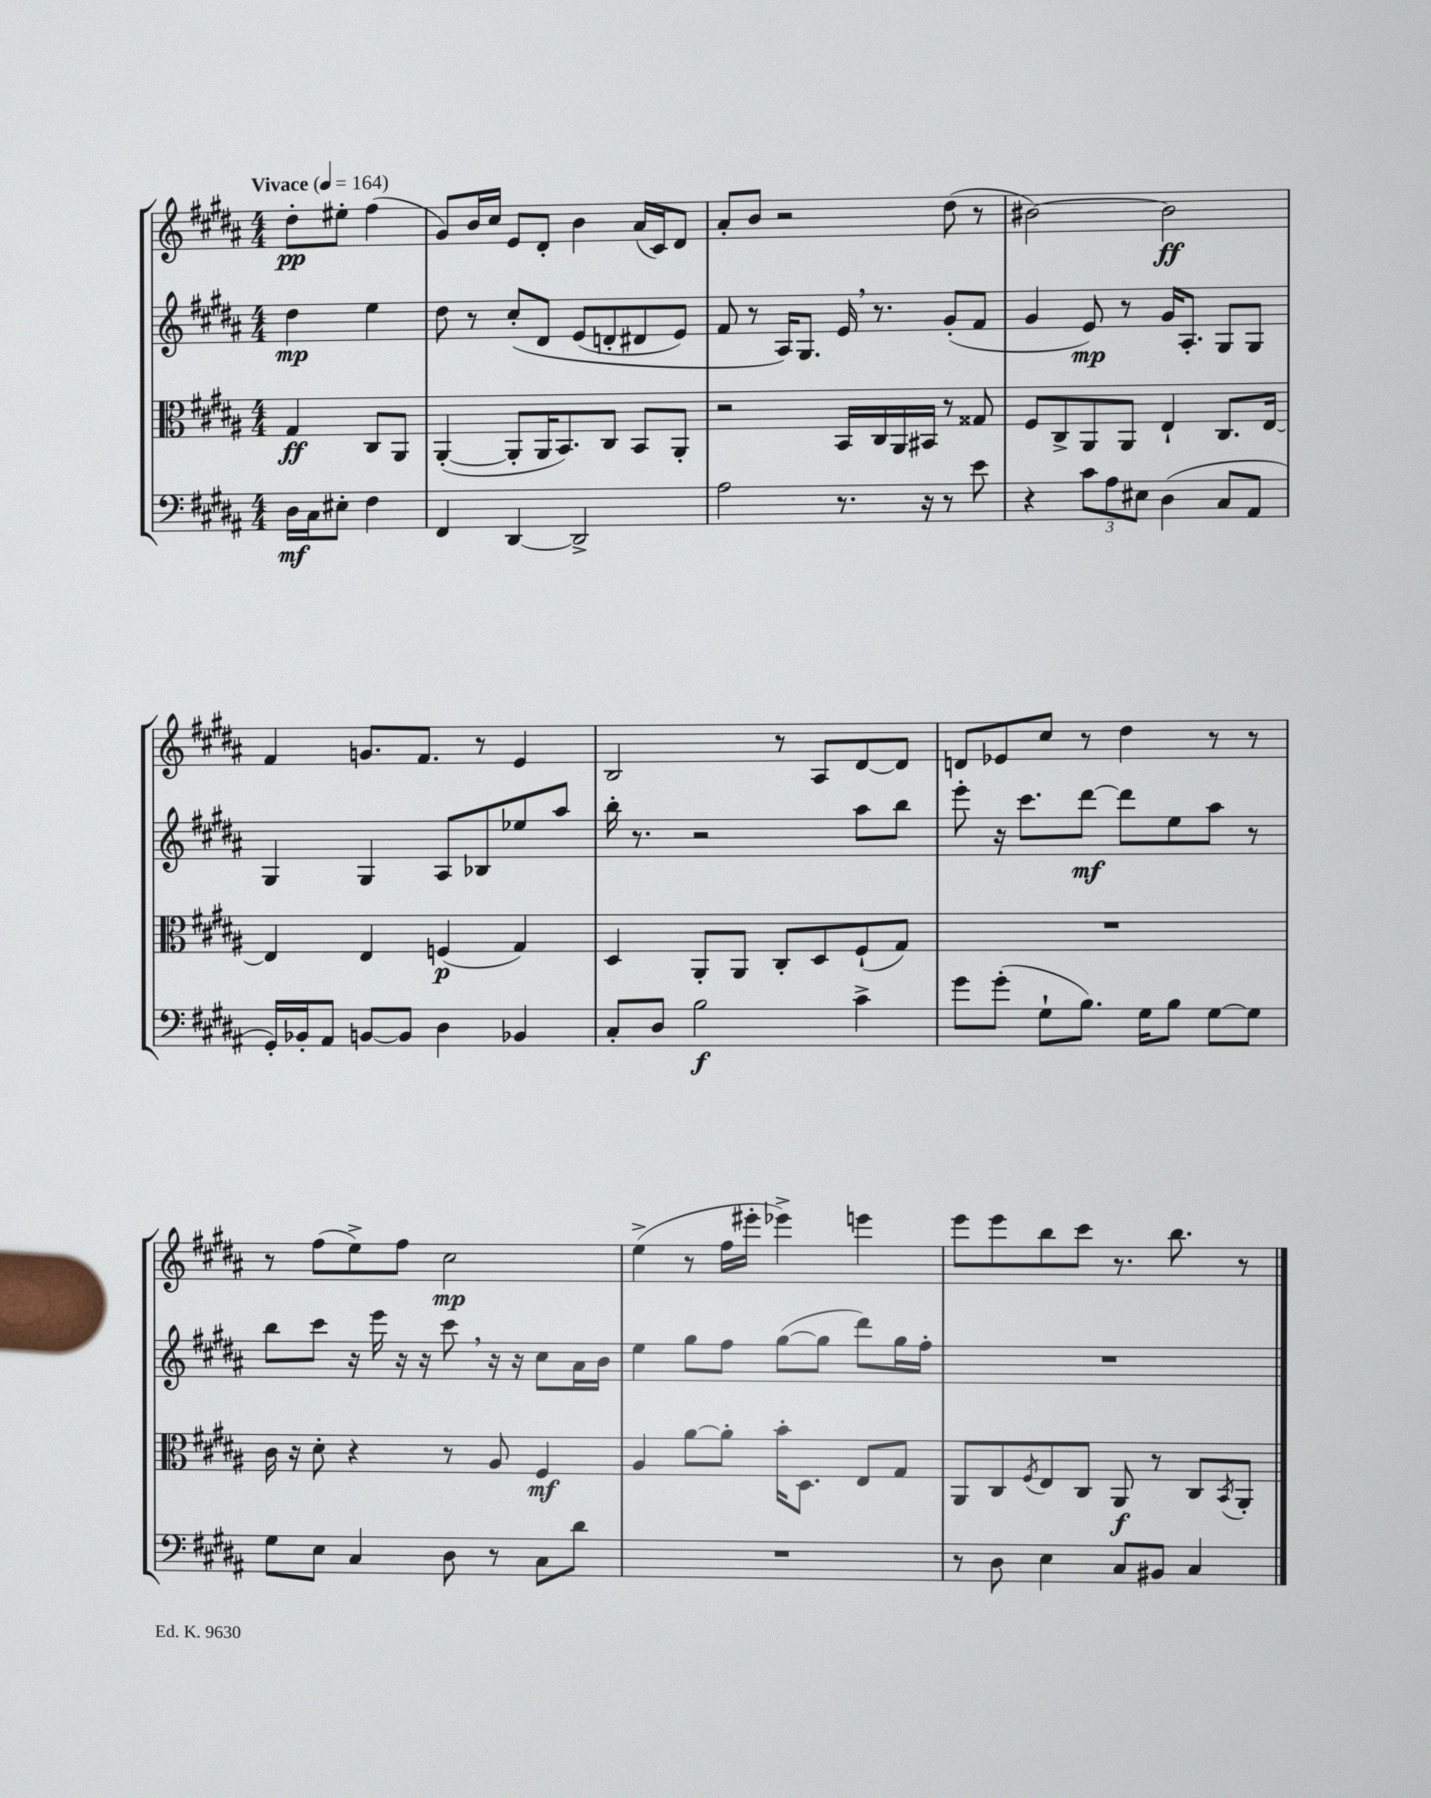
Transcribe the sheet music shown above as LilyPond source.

<<
\new StaffGroup <<
\new Staff = "s0" {
    \clef treble \key b \major \numericTimeSignature \time 4/4 \partial 2 \tempo "Vivace" 4 = 164
    dis''8-.\pp eis''8-. fis''4( |
    gis'8) b'16 cis''16 e'8 dis'8-. b'4 ais'16( cis'16) dis'8 |
    ais'8-. b'8 r2 dis''8( r8 |
    bis'2~) bis'2\ff |
    fis'4 g'8. fis'8. r8 e'4 |
    b2 r8 ais8 dis'8~ dis'8 |
    d'8 ees'8 cis''8 r8 dis''4 r8 r8 |
    r8 fis''8( e''8->) fis''8 cis''2\mp |
    e''4->( r8 fis''16 eis'''16-. ees'''4->) e'''4 |
    e'''8 e'''8 b''8 cis'''8 r8. b''8. r8 \bar "|." |
}
\new Staff = "s1" {
    \clef treble \key b \major \numericTimeSignature \time 4/4 \partial 2
    dis''4\mp e''4 |
    dis''8 r8 cis''8-.\( dis'8 e'8( d'8-. dis'8 e'8) |
    fis'8 r8 ais16\) gis8. e'16 \breathe r8. gis'8-.( fis'8 |
    gis'4 e'8\mp) r8 gis'16 ais8.-. gis8 gis8 |
    gis4 gis4 ais8 bes8 ees''8 ais''8 |
    b''16-. r8. r2 ais''8 b''8 |
    e'''8-. r16 cis'''8. dis'''8~\mf dis'''8 e''8 ais''8 r8 |
    b''8 cis'''8 r16 e'''16 r16 r16 cis'''8 \breathe r16 r16 cis''8 ais'16 b'16 |
    e''4 gis''8 fis''8 gis''8~( gis''8 dis'''8) gis''16 fis''16-. |
    R1 \bar "|." |
}
\new Staff = "s2" {
    \clef alto \key b \major \numericTimeSignature \time 4/4 \partial 2
    gis4\ff cis8 ais,8 |
    ais,4~-.( ais,8-. ais,16 b,8.) cis8 b,8 ais,8-. |
    r2 b,16 cis16 ais,16 bis,16 r8 gisis8 |
    fis8 cis8-> ais,8 ais,8 e4-! cis8. e16~ |
    e4 e4 f4\p( gis4) |
    dis4 ais,8-. ais,8 cis8-. dis8 fis8-!( gis8) |
    R1 |
    cis'16 r16 dis'8-. r4 r8 ais8 fis4\mf |
    ais4 ais'8~ ais'8-. b'16-. dis8. e8 gis8 |
    ais,8 cis8 \acciaccatura { fis8 } e8 cis8 ais,8\f r8 cis8 \acciaccatura { b,8 } ais,8-. \bar "|." |
}
\new Staff = "s3" {
    \clef bass \key b \major \numericTimeSignature \time 4/4 \partial 2
    dis16\mf cis16 eis8-. fis4 |
    fis,4 dis,4~ dis,2-> |
    ais2 r8. r16 r8 e'8 |
    r4 \tuplet 3/2 { cis'8 ais8 eis8 } dis4( cis8 ais,8 |
    gis,16-.) bes,16-. ais,8 b,8~ b,8 dis4 bes,4 |
    cis8-. dis8 b2\f cis'4-> |
    gis'8 gis'8-.( gis8-! b8.) gis16 b8 gis8~ gis8 |
    gis8 e8 cis4 dis8 r8 cis8 dis'8 |
    R1 |
    r8 dis8 e4 cis8 bis,8 cis4 \bar "|." |
}
>>
>>
\layout { \context { \Score \remove "Bar_number_engraver" } }
